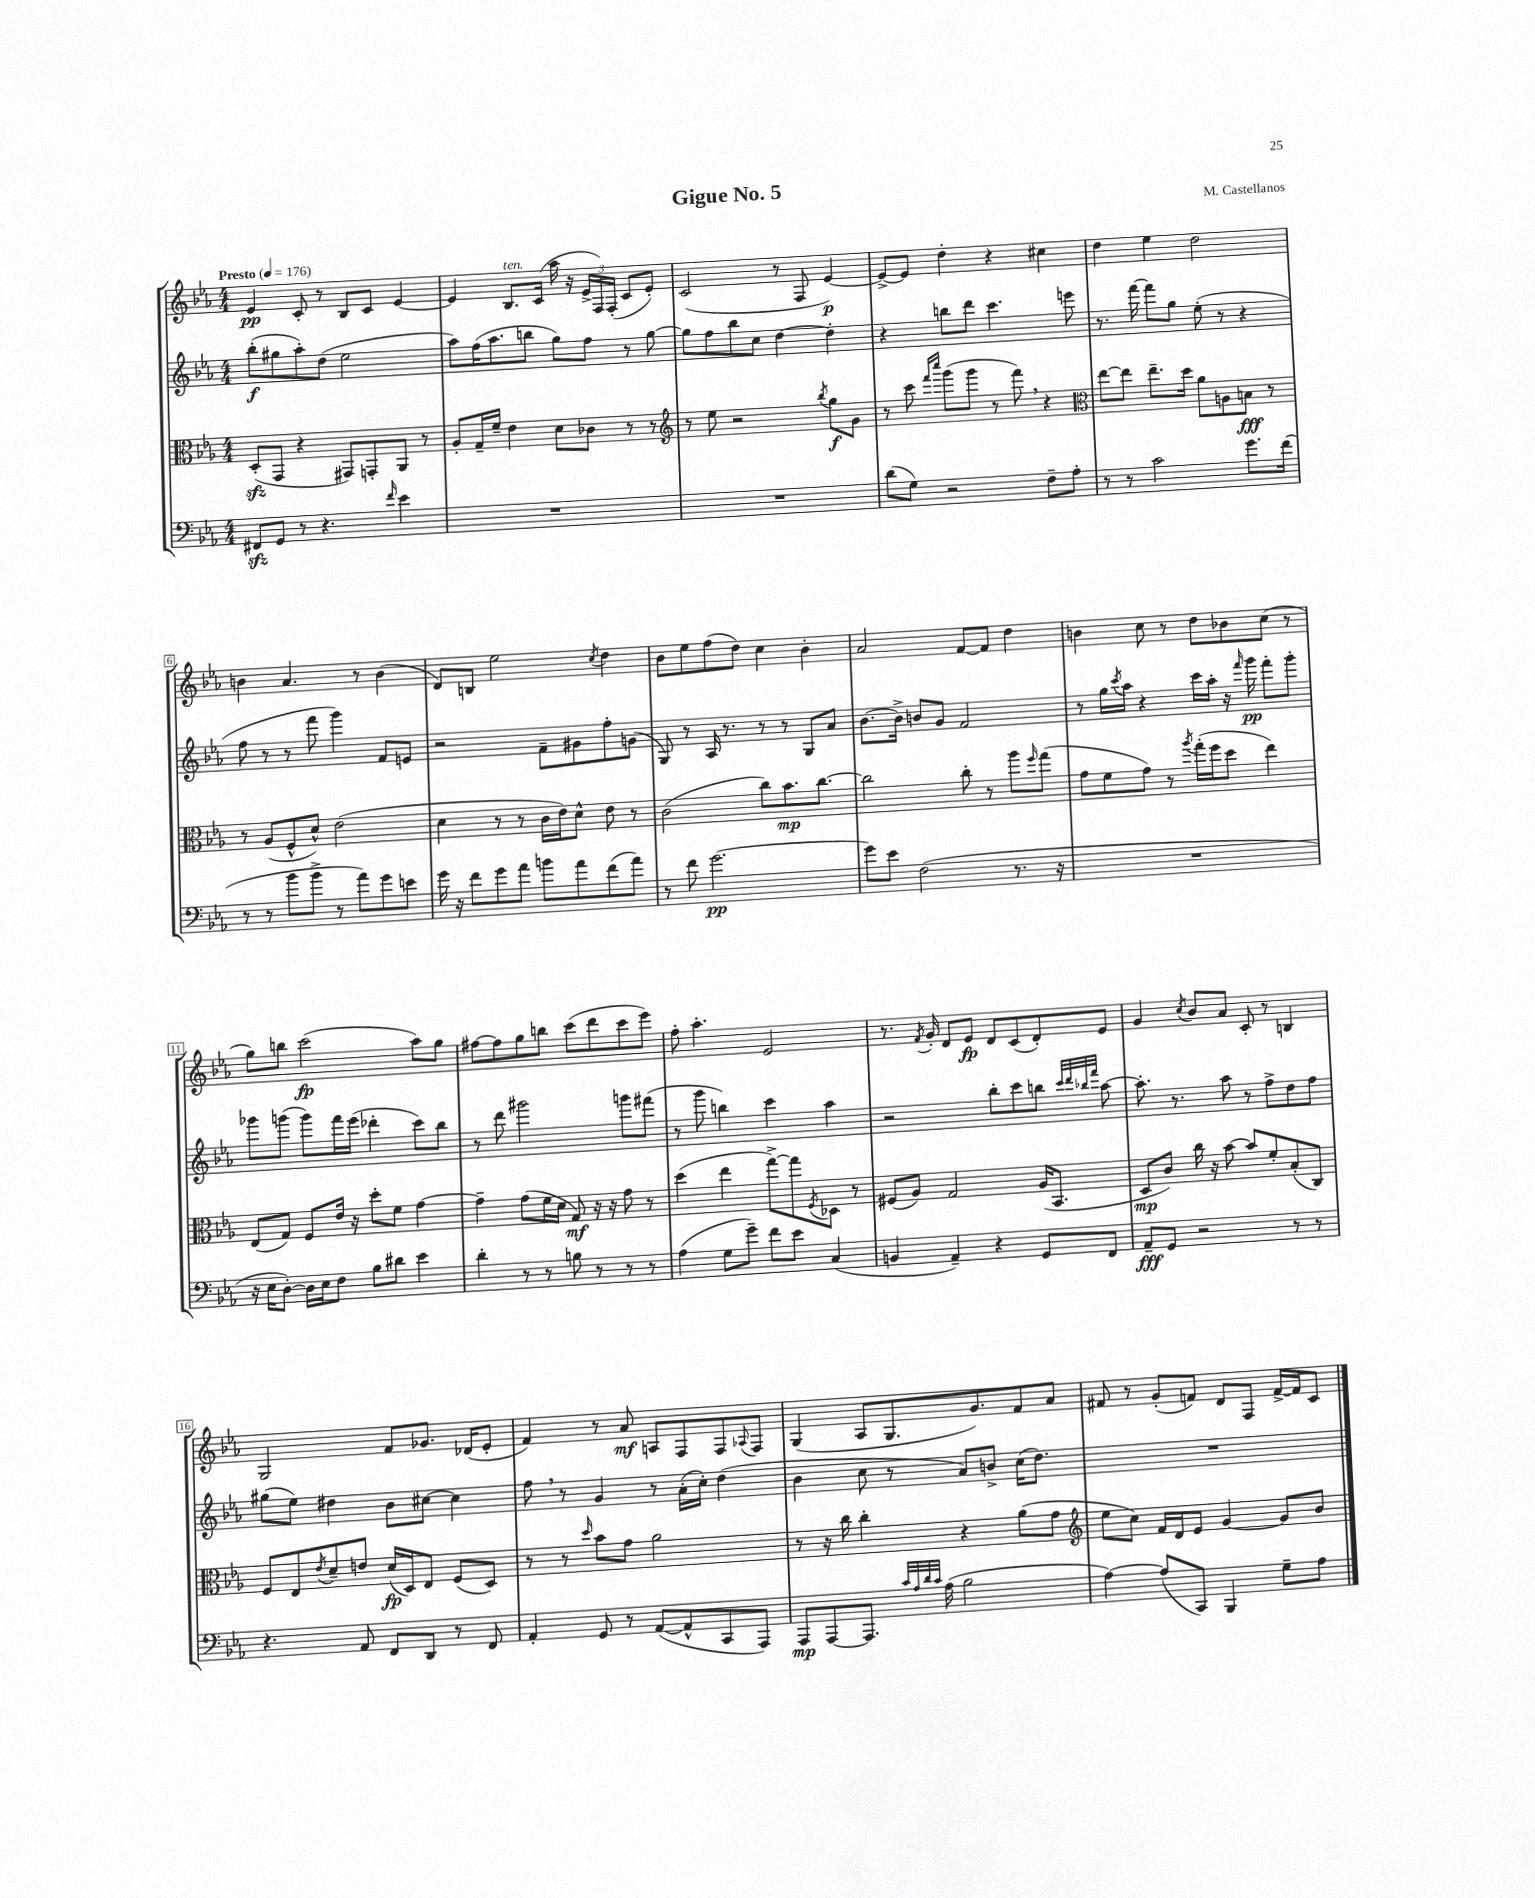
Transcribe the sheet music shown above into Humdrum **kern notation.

**kern	**dynam	**kern	**dynam	**kern	**dynam	**kern	**dynam
*part4	*part4	*part3	*part3	*part2	*part2	*part1	*part1
*staff4	*staff4	*staff3	*staff3	*staff2	*staff2	*staff1	*staff1
*clefF4	*	*clefC3	*	*clefG2	*	*clefG2	*
*k[b-e-a-]	*	*k[b-e-a-]	*	*k[b-e-a-]	*	*k[b-e-a-]	*
*M4/4	*	*M4/4	*	*M4/4	*	*M4/4	*
*MM176	*	*MM176	*	*MM176	*	*MM176	*
=1	=1	=1	=1	=1	=1	=1	=1
!	!	!	!	!	!	!LO:TX:a:B:t=Presto	!
8FF#Xzz/L	.	(8Dzz'/L	.	(8bb-'\L	f	4e-/	pp
8GG/J	.	8GG/J	.	8gg#X\	.	.	.
8r	.	4r	.	8aa-'\)	.	8c'/	.
4.r	.	.	.	(8dd\J	.	8r	.
.	.	8GG#X/L)	.	2ee-\	.	8B-/L	.
.	.	8GGn'/	.	.	.	8c/J	.
16qqf/	.	.	.	.	.	.	.
4e-\	.	8AA-/J	.	.	.	[4e-/	.
.	.	8r	.	.	.	.	.
=2	=2	=2	=2	=2	=2	=2	=2
1r	.	8A-'/L	.	8aa-\L)	.	4e-/]	.
.	.	16G~/L	.	(16ff\K	.	.	.
.	.	16f~/JJ	.	8.aa-\	.	.	.
!	!	!	!	!	!	!LO:TX:a:i:t=ten.	!
.	.	4e-\	.	.	.	8.B-/L	.
.	.	.	.	8bbn\J	.	.	.
.	.	.	.	.	.	(16c/Jk	.
.	.	8d\L	.	8gg\L)	.	16aa-\	.
.	.	.	.	.	.	16r	.
.	.	8c-X\J	.	8ff\J	.	24e-^/LL	.
.	.	.	.	.	.	24F/)	.
.	.	.	.	.	.	(24F'/JJ	.
.	.	8r	.	8r	.	8c/L	.
.	.	8r	.	[8gg\	.	8e-'/J)	.
=3	=3	=3	=3	=3	=3	=3	=3
*	*	*clefG2	*	*	*	*	*
1r	.	8r	.	8gg\L]	.	(2c/	.
.	.	8ee-\	.	8ff\	.	.	.
.	.	2r	.	8bb-\	.	.	.
.	.	.	.	8cc\J	.	.	.
.	.	.	.	[4dd\	.	8r	.
.	.	.	.	.	.	8F/	.
.	.	8qbb-/	.	.	.	.	.
.	.	8gg\L	f	4dd'\]	.	[4e-/)	p
.	.	8g\J	.	.	.	.	.
=4	=4	=4	=4	=4	=4	=4	=4
(8d\L	.	8r	.	4r	.	8e-^/L_	.
8G\J)	.	8ccc\	.	.	.	8e-/J]	.
.	.	16qqfff/LL	.	.	.	.	.
.	.	16qqcccc/JJ	.	.	.	.	.
2r	.	(8ggg\L	.	8bbn\L	.	4dd'\	.
.	.	8ggg\J	.	8ddd\J	.	.	.
.	.	8r	.	4.ccc\	.	4r	.
.	.	8fff,\)	.	.	.	.	.
8F~\L	.	4r	.	.	.	4cc#X\	.
8A-'\J	.	.	.	8eeen\	.	.	.
=5	=5	=5	=5	=5	=5	=5	=5
*	*	*clefC3	*	*	*	*	*
8r	.	[8ee-\L	.	8.r	.	4dd\	.
8r	.	8ee-\J]	.	.	.	.	.
.	.	.	.	[16fff\	.	.	.
2c\	.	8.ee-~\L	.	8fff\L]	.	4ee-\	.
.	.	.	.	8gg\J	.	.	.
.	.	16dd\Jk	.	.	.	.	.
.	.	8a-\L	.	(8ee-'\	.	2dd\	.
.	.	8An\	.	8r	.	.	.
8.g\L	.	8Bn\J	fff	4r	.	.	.
.	.	8r	.	.	.	.	.
(16f\Jk	.	.	.	.	.	.	.
!!LO:LB:g=z
=6	=6	=6	=6	=6	=6	=6	=6
8r	.	8r	.	8ff\	.	4bn\	.
8r	.	(8A-/L	.	8r	.	.	.
8b-\L	.	8F^^/	.	8r	.	4.a-/	.
8b-^\J	.	8d^^/J)	.	8fff\	.	.	.
8r	.	(2e-\	.	4ggg\)	.	.	.
8a-\L)	.	.	.	.	.	8r	.
8g\	.	.	.	8f/L	.	(4b\	.
8en\J	.	.	.	8en/J	.	.	.
=7	=7	=7	=7	=7	=7	=7	=7
16g\	.	4d\	.	2r	.	8d/L)	.
16r	.	.	.	.	.	.	.
8f\L	.	.	.	.	.	8Bn/J	.
8g\	.	8r	.	.	.	2ee-\	.
8a-\J	.	8r	.	.	.	.	.
8bn\L	.	16c\LL	.	8f~\L	.	.	.
.	.	16e-\J)	.	.	.	.	.
8a-\	.	8d^^\J	.	8g#X\	.	.	.
.	.	.	.	.	.	8qcc/	.
(8f\	.	8e-\	.	8ff'\	.	4dd\	.
8a-\J)	.	8r	.	(8gn\J	.	.	.
=8	=8	=8	=8	=8	=8	=8	=8
8r	.	(2c\	.	8G/)	.	8b-\L	.
8f\	.	.	.	8r	.	8ee-\	.
[2.g\	pp	.	.	16A-/	.	(8ff\	.
.	.	.	.	8.r	.	.	.
.	.	.	.	.	.	8dd\J)	.
.	.	8cc\L)	.	8r	.	4cc\	.
.	.	8.b-\	mp	8r	.	.	.
.	.	.	.	8G/L	.	4b-'\	.
.	.	[8.cc\J	.	.	.	.	.
.	.	.	.	8a-/J	.	.	.
=9	=9	=9	=9	=9	=9	=9	=9
8g\L]	.	2cc\]	.	[8.b-\L	.	2a-/	.
8e-\J	.	.	.	.	.	.	.
.	.	.	.	16b-^\Jk]	.	.	.
(2F\	.	.	.	8bn/L	.	.	.
.	.	.	.	8g/J	.	.	.
.	.	8cc'\	.	2f/	.	[8f/L	.
.	.	8r	.	.	.	8f/J]	.
8.r	.	8aa-\L	.	.	.	4dd\	.
.	.	16qqff/	.	.	.	.	.
.	.	(8gg\J	.	.	.	.	.
16r	.	.	.	.	.	.	.
=10	=10	=10	=10	=10	=10	=10	=10
1r	.	8g\L	.	8r	.	4bn\	.
.	.	8f\	.	16gg\LL	.	.	.
.	.	.	.	8qccc/	.	.	.
.	.	.	.	16aa-\JJ	.	.	.
.	.	8g\J)	.	4r	.	8cc\	.
.	.	8r	.	.	.	8r	.
.	.	8qaa-/	.	.	.	.	.
.	.	(16gg'\LL	.	16ccc\LL	.	8dd\L	.
.	.	16ff\J	.	16aa-'\JJ	.	.	.
.	.	8dd\J	.	16r	.	8b-X\	.
.	.	.	.	16qqfff/	.	.	.
.	.	.	.	16ggg\	pp	.	.
.	.	4ee-\)	.	8fff'\L	.	(8cc\J	.
.	.	.	.	8ggg'\J	.	8r	.
!!LO:LB:g=z
=11	=11	=11	=11	=11	=11	=11	=11
16r	.	(8E-/L	.	8ggg-X\L	.	8gg\L)	.
16E-\KL	.	.	.	.	.	.	.
[8D'\J)	.	8G/J)	.	(8gggn\J	.	8bbn\J	.
16D\LL]	.	8F/L	.	8ggg\L)	.	(2ccc\	fp
16E-\J	.	.	.	.	.	.	.
8F\J	.	16e-/Jk	.	16fff\L	.	.	.
.	.	16r	.	(16eee-\JJ	.	.	.
8B-\L	.	8dd'\L	.	4ddd-X'\	.	.	.
8d#X\J	.	8f\J	.	.	.	.	.
4e-\	.	[4g\	.	8ccc\L)	.	8aa-\L)	.
.	.	.	.	8bb-\J	.	8gg\J	.
=12	=12	=12	=12	=12	=12	=12	=12
4d'\	.	4g~\]	.	8r	.	[8ff#X\L	.
.	.	.	.	8ddd\	.	8ff#\]	.
8r	.	(8g\L	.	2ggg#X\	.	8gg\	.
8r	.	16f\L	.	.	.	8bbn\J	.
.	.	16d\JJ	.	.	.	.	.
8Bn\	.	8G/)	mf	.	.	(8ccc\L	.
8r	.	16r	.	.	.	8ddd\	.
.	.	16r	.	.	.	.	.
8r	.	8g\	.	8gggn\L	.	8ccc\	.
8r	.	8r	.	(8fff#X\J	.	8eee-\J)	.
=13	=13	=13	=13	=13	=13	=13	=13
(4A-\	.	(4dd\	.	8r	.	8ff'\	.
.	.	.	.	8ggg\	.	4.aa-'\	.
8G\L	.	4ee-\	.	4bbn\)	.	.	.
8g~\J)	.	.	.	.	.	.	.
8f\L	.	[8gg^\L)	.	4ccc\	.	2e-/	.
8e-\J	.	8gg\]	.	.	.	.	.
.	.	8qF/	.	.	.	.	.
(4C/	.	8D-X\J	.	4aa-\	.	.	.
.	.	8r	.	.	.	.	.
=14	=14	=14	=14	=14	=14	=14	=14
4BBn/	.	(8F#X/L	.	2r	.	8.r	.
.	.	8A-/J)	.	.	.	.	.
.	.	.	.	.	.	8qf/	.
.	.	.	.	.	.	16g'/	.
4AA-~/)	.	2G/	.	.	.	8d/L	.
.	.	.	.	.	.	8e-/J	fp
4r	.	.	.	8bb-'\L	.	8d/L	.
.	.	.	.	8ccc\	.	(8c/	.
8GG/L	.	(16A-/KL	.	8bbn\J	.	8d'/)	.
.	.	8.BB-/J	.	.	.	.	.
.	.	.	.	32qqccc/LLL	.	.	.
.	.	.	.	32qqddd/	.	.	.
.	.	.	.	32qqbb-X/	.	.	.
.	.	.	.	32qqfff/JJJ	.	.	.
8FF/J	.	.	.	[8aa-\	.	8e-/J	.
=15	=15	=15	=15	=15	=15	=15	=15
8AA-~/L	fff	8D/L	mp	8.aa-'\]	.	4g/	.
8GG/J	.	8c/J)	.	.	.	.	.
.	.	.	.	8.r	.	.	.
.	.	.	.	.	.	8qcc/	.
2r	.	16cc\	.	.	.	8b-/L	.
.	.	16r	.	.	.	.	.
.	.	[8b-\	.	8aa-\	.	8a-/J	.
.	.	8b-/L]	.	8r	.	8c'/	.
.	.	8f'/	.	8ff^\L	.	8r	.
8r	.	(8B-'/	.	8dd\	.	4Bn/	.
8r	.	8C/J)	.	8ff\J	.	.	.
!!LO:LB:g=z
=16	=16	=16	=16	=16	=16	=16	=16
4.r	.	8F/L	.	(8gg#X\L	.	2G/	.
.	.	8E-/	.	8ee-\J)	.	.	.
.	.	8qe-/	.	.	.	.	.
.	.	8d~/	.	4dd#X\	.	.	.
8AA-/	.	8en/J	.	.	.	.	.
8FF/L	.	(16d/LL	fp	8b-\L	.	8f/L	.
.	.	16D/J)	.	.	.	.	.
8DD/J	.	8E-/J	.	[8cc#X\J	.	8.g-X/J	.
8r	.	(8F/L	.	4cc#\]	.	.	.
.	.	.	.	.	.	(16d-X/KL	.
8FF/	.	8D/J)	.	.	.	8e-'/J	.
=17	=17	=17	=17	=17	=17	=17	=17
4AA-'/	.	8r	.	8ff,\	.	4f/)	.
.	.	8r	.	8r	.	.	.
.	.	16qqdd/	.	.	.	.	.
8GG/	.	8b-\L	.	4g/	.	8r	.
8r	.	8g\J	.	.	.	8a-/	mf
([8AA-/L	.	2a-\	.	8r	.	8An/L	.
8AA-^^/]	.	.	.	(16a-'\LL	.	8F/	.
.	.	.	.	16cc'\JJ)	.	.	.
8CC/	.	.	.	(4dd\	.	8F/	.
.	.	.	.	.	.	8qqA-X/	.
8AAA-/J)	.	.	.	.	.	8F/J	.
=18	=18	=18	=18	=18	=18	=18	=18
8AAA-/L	mp	8r	.	4b-\	.	(4G/	.
[8AAA-/	.	16r	.	.	.	.	.
.	.	16cc\	.	.	.	.	.
8.AAA-/J]	.	4cc'\	.	8cc\	.	8A-/L	.
.	.	.	.	8r	.	8.G/	.
32qqc/LLL	.	.	.	.	.	.	.
32qqA-/	.	.	.	.	.	.	.
32qqd/	.	.	.	.	.	.	.
32qqc/JJJ	.	.	.	.	.	.	.
(16A-\	.	.	.	.	.	.	.
2B-\	.	4r	.	8a-/L)	.	.	.
.	.	.	.	.	.	8.g/)	.
.	.	.	.	8bn^/J	.	.	.
.	.	(8a-\L	.	(16cc\KL	.	8f/	.
.	.	.	.	8.dd\J)	.	.	.
.	.	8g\J	.	.	.	8a-/J	.
=19	=19	=19	=19	=19	=19	=19	=19
*	*	*clefG2	*	*	*	*	*
[4A-\)	.	8ee-\L	.	1r	.	8f#X/	.
.	.	8cc\J)	.	.	.	8r	.
(8A-/L]	.	16f/LL	.	.	.	(8g'/L	.
.	.	16d/J	.	.	.	.	.
8CC/J)	.	8e-/J	.	.	.	8fn/J)	.
4BBB-/	.	[4g/	.	.	.	8d/L	.
.	.	.	.	.	.	8F/J	.
8G~\L	.	8g/L]	.	.	.	[16f^/LL	.
.	.	.	.	.	.	16f/J]	.
8A-\J	.	8b-/J	.	.	.	8c/J	.
==	==	==	==	==	==	==	==
*-	*-	*-	*-	*-	*-	*-	*-
